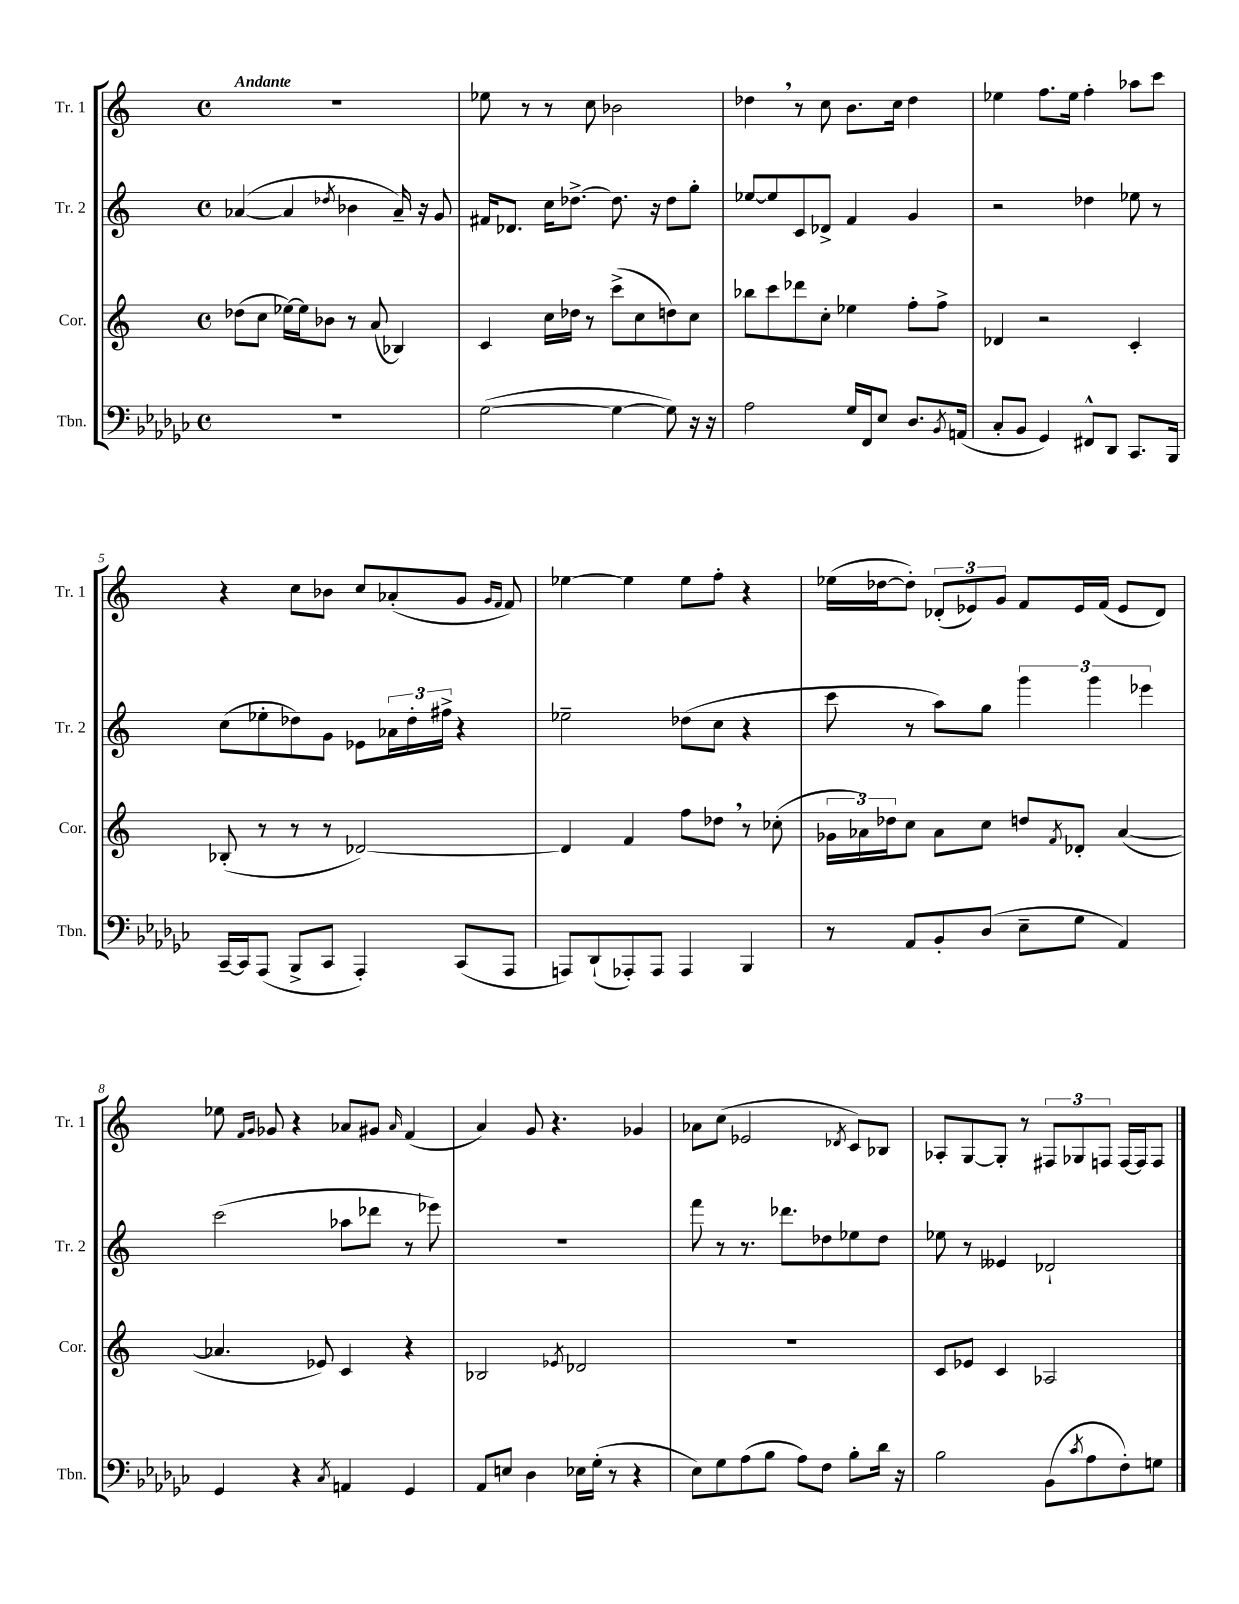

**kern	**kern	**kern	**kern
*part4	*part3	*part2	*part1
*staff4	*staff3	*staff2	*staff1
*I"Tbn.	*I"Cor.	*I"Tr. 2	*I"Tr. 1
*I'Tbn.	*I'Cor.	*I'Tr. 2	*I'Tr. 1
*clefF4	*clefG2	*clefG2	*clefG2
*k[b-e-a-d-g-c-]	*k[]	*k[]	*k[]
*M4/4	*M4/4	*M4/4	*M4/4
*met(c)	*met(c)	*met(c)	*met(c)
=1	=1	=1	=1
!	!	!	!LO:TX:a:B:t=Andante
1r	(8dd-X\L	([4a-X/	1r
.	8cc\J	.	.
.	[16ee-X\LL)	4a-/]	.
.	16ee-\J]	.	.
.	8b-X\J	.	.
.	.	8qdd-X/	.
.	8r	4b-X\	.
.	(8a/	.	.
.	4B-X/)	16a-~/)	.
.	.	16r	.
.	.	8g/	.
=2	=2	=2	=2
([2G-\	4c/	16f#X/KL	8ee-X\
.	.	8.d-X/J	.
.	.	.	8r
.	16cc\LL	16cc\KL	8r
.	16dd-X\JJ	[8.dd-X^\J	.
.	8r	.	8cc\
4G-\_	(8ccc^\L	8.dd-\]	2b-X\
.	8cc\	.	.
.	.	16r	.
8G-\])	8ddn\)	8dd-\L	.
16r	8cc\J	8gg'\J	.
16r	.	.	.
=3	=3	=3	=3
2A-\	8bb-X\L	[8ee-X/L	4dd-X,\
.	8ccc\	8ee-/]	.
.	8ddd-X\	8c/	8r
.	8cc'\J	8d-X^/J	8cc\
16G-/LL	4ee-X\	4f/	8.b\L
16FF/J	.	.	.
8E-/J	.	.	.
.	.	.	16cc\Jk
8.D-/L	8ff'\L	4g/	4dd-\
.	8ff^\J	.	.
8qBB-/	.	.	.
(16AAn/Jk	.	.	.
=4	=4	=4	=4
8C-'/L	4d-X/	2r	4ee-X\
8BB-/J	.	.	.
4GG-/)	2r	.	8.ff\L
.	.	.	16ee-\Jk
8FF#X^^/L	.	4dd-X\	4ff'\
8DD-/J	.	.	.
8.CC-/L	4c'/	8ee-X\	8aa-X\L
.	.	8r	8ccc\J
16BBB-/Jk	.	.	.
!!LO:LB:g=z
=5	=5	=5	=5
[16CC-~/LL	(8B-X'/	(8cc\L	4r
16CC-/J]	.	.	.
(8AAA-/J	8r	8ee-X'\	.
8BBB-^/L	8r	8dd-X\)	8cc\L
8CC-/J	8r	8g\J	8b-X\J
4AAA-'/)	[2d-X/)	8e-X\L	8cc/L
.	.	24a-X\L	(8a-X'/
.	.	24dd-'\	.
.	.	24ff#X^\JJ	.
(8CC-/L	.	4r	8g/J
.	.	.	16qqg/LL
.	.	.	16qqf/JJ
8AAA-/J	.	.	8f/)
=6	=6	=6	=6
8AAAn/L)	4d-/]	2ee-X~\	[4ee-X\
(8DD-`/	.	.	.
8AAA-X'/)	4f/	.	4ee-\]
8AAA-/J	.	.	.
4AAA-/	8ff\L	(8dd-X\L	8ee-\L
.	8dd-X,\J	8cc\J	8ff'\J
4BBB-/	8r	4r	4r
.	(8cc-X'\	.	.
=7	=7	=7	=7
8r	24g-X\LL	8ccc\	(16ee-X\LL
.	24a-X\)	.	.
.	.	.	[16dd-X\J
.	24dd-X\J	.	.
8AA-/L	8cc\J	8r	8dd-'\J])
8BB-'/	8a-\L	8aa\L)	(12d-X'/L
.	.	.	12e-X/)
(8D-/J	8cc\J	8gg\J	.
.	.	.	12g/J
8E-~\L	8ddn/L	6ggg\	8f/L
.	8qf/	.	.
8G-\J	8d-X'/J	.	16e-/L
.	.	6ggg\	.
.	.	.	(16f/JJ
4AA-/)	([4a-/	.	8e-/L
.	.	6eee-X\	.
.	.	.	8d-/J)
!!LO:LB:g=z
=8	=8	=8	=8
4GG-/	4.a-X/]	(2ccc\	8ee-X\
.	.	.	16qqf/LL
.	.	.	16qqg/JJ
.	.	.	8g-X/
4r	.	.	4r
.	8e-X/)	.	.
8qC-/	.	.	.
4AAn/	4c/	8aa-X\L	8a-X/L
.	.	8ddd-X\J	8g#X/J
.	.	.	16qqa-/
4GG-/	4r	8r	(4f/
.	.	8eee-X\)	.
=9	=9	=9	=9
8AA-/L	2B-X/	1r	4a/)
8En/J	.	.	.
4D-\	.	.	8g/
.	.	.	4.r
.	8qe-X/	.	.
16E-X\LL	2d-X/	.	.
(16G-'\JJ	.	.	.
8r	.	.	.
4r	.	.	4g-X/
=10	=10	=10	=10
8E-\L)	1r	8fff\	8a-X\L
8G-\	.	8r	(8cc\J
(8A-\	.	8.r	2e-X/
8B-\J	.	.	.
.	.	8.ddd-X\L	.
8A-\L)	.	.	.
8F\J	.	8dd-X\	.
.	.	.	8qd-X/
8B-'\L	.	8ee-X\	8c/L)
16d-\Jk	.	8dd-\J	8B-X/J
16r	.	.	.
=11	=11	=11	=11
2B-\	8c/L	8ee-X\	8A-X'/L
.	8e-X/J	8r	[8G/
.	4c/	4e--X/	8G'/J]
.	.	.	8r
(8BB-\L	2A-X/	2d-X`/	12F#X/L
.	.	.	12G-X/
8qc-/	.	.	.
8A-\	.	.	.
.	.	.	12Fn/J
8F'\)	.	.	[16F/LL
.	.	.	16F/J]
8Gn\J	.	.	8F/J
==	==	==	==
*-	*-	*-	*-
